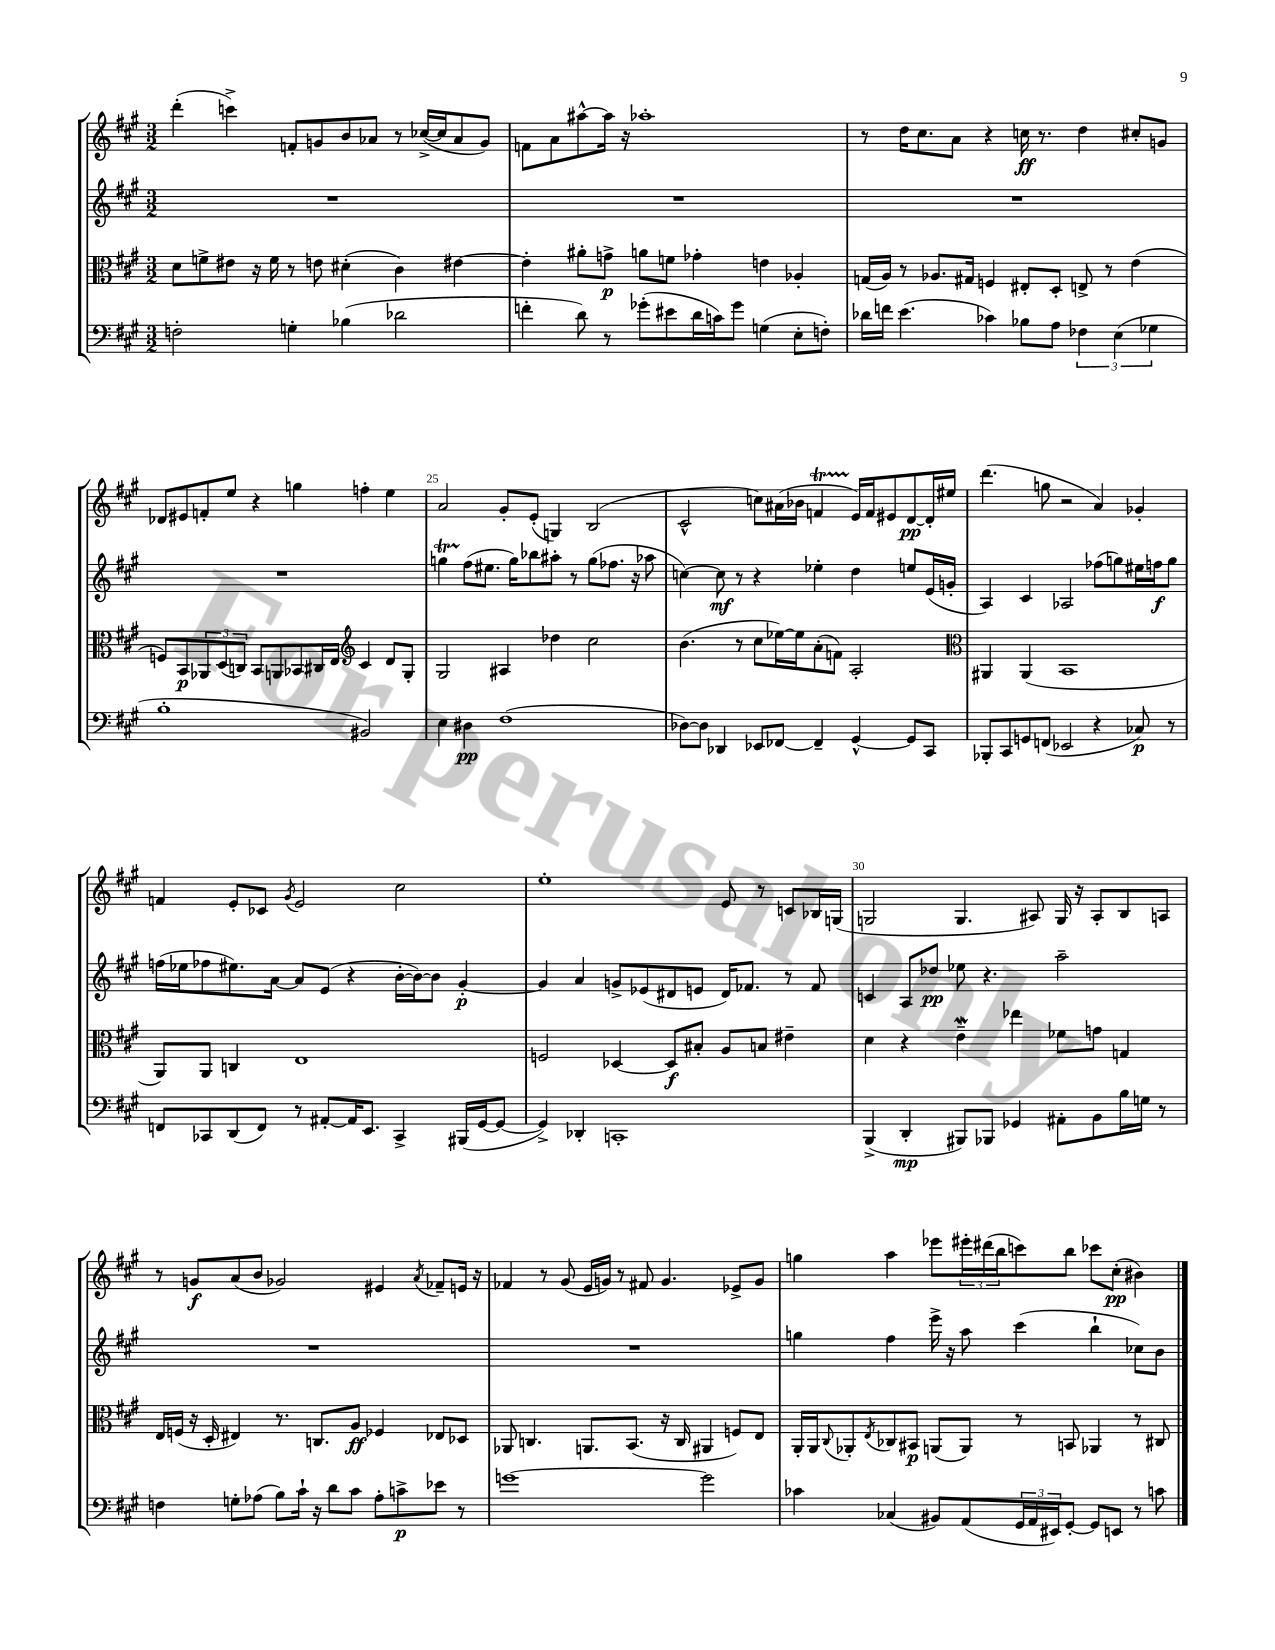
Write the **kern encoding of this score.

**kern	**dynam	**kern	**dynam	**kern	**dynam	**kern	**dynam
*part4	*part4	*part3	*part3	*part2	*part2	*part1	*part1
*staff4	*staff4	*staff3	*staff3	*staff2	*staff2	*staff1	*staff1
*clefF4	*	*clefC3	*	*clefG2	*	*clefG2	*
*k[f#c#g#]	*	*k[f#c#g#]	*	*k[f#c#g#]	*	*k[f#c#g#]	*
*M3/2	*	*M3/2	*	*M3/2	*	*M3/2	*
=21	=21	=21	=21	=21	=21	=21	=21
2Fn'\	.	8d\L	.	1.r	.	(4ddd'\	.
.	.	8fn^\	.	.	.	.	.
.	.	8e#X\J	.	.	.	4cccn^\)	.
.	.	16r	.	.	.	.	.
.	.	16f\	.	.	.	.	.
4Gn'\	.	8r	.	.	.	8fn'/L	.
.	.	8en\	.	.	.	8gn/	.
(4B-X\	.	(4d#X'\	.	.	.	8b/	.
.	.	.	.	.	.	8a-X/J	.
2d-X\	.	4c#\)	.	.	.	8r	.
.	.	.	.	.	.	([16cc-X^/LL	.
.	.	.	.	.	.	16cc-/J]	.
.	.	[4e#X\	.	.	.	8a-/	.
.	.	.	.	.	.	8g/J)	.
=22	=22	=22	=22	=22	=22	=22	=22
4fn'\	.	4e#'\]	.	1.r	.	8fn\L	.
.	.	.	.	.	.	8a\	.
8d\)	.	8a#X'\L	.	.	.	[8aa#X^^\	.
8r	.	8gn^\J	p	.	.	16aa#\Jk]	.
.	.	.	.	.	.	16r	.
(8g-X'\L	.	8an\L	.	.	.	1aa-X'	.
8e#X\	.	8fn\J	.	.	.	.	.
16d\L	.	4g-X'\	.	.	.	.	.
16cn\J)	.	.	.	.	.	.	.
8g-\J	.	.	.	.	.	.	.
(4Gn\	.	4en\	.	.	.	.	.
8E'\L	.	4A-X'/	.	.	.	.	.
8Fn'\J)	.	.	.	.	.	.	.
=23	=23	=23	=23	=23	=23	=23	=23
16d-X\LL	.	(16Gn/LL	.	1.r	.	8r	.
16fn\JJ	.	16A/JJ)	.	.	.	.	.
(4.e\	.	8r	.	.	.	16dd\KL	.
.	.	.	.	.	.	8.cc#\	.
.	.	8.A-X/L	.	.	.	.	.
.	.	.	.	.	.	8a\J	.
.	.	16G#X/Jk	.	.	.	.	.
4c-X\)	.	4Fn/	.	.	.	4r	.
8B-X\L	.	8E#X'/L	.	.	.	16ccn\	ff
.	.	.	.	.	.	8.r	.
8A\J	.	8D'/J	.	.	.	.	.
6F-X\	.	8En^/	.	.	.	4dd\	.
.	.	8r	.	.	.	.	.
(6E\	.	.	.	.	.	.	.
.	.	(4e\	.	.	.	8cc#X'/L	.
6G-X\	.	.	.	.	.	.	.
.	.	.	.	.	.	8gn/J	.
!!LO:LB:g=z
=24	=24	=24	=24	=24	=24	=24	=24
1B'	.	8Fn/L)	.	1.r	.	8d-X/L	.
.	.	8BB/	p	.	.	8e#X/	.
.	.	12AA-X/	.	.	.	8fn'/	.
.	.	(12D/	.	.	.	.	.
.	.	.	.	.	.	8ee/J	.
.	.	12Cn/J)	.	.	.	.	.
.	.	8BB/L	.	.	.	4r	.
.	.	8AAn/	.	.	.	.	.
.	.	8BB-X/	.	.	.	4ggn\	.
.	.	16C#X/L	.	.	.	.	.
.	.	16E/JJ	.	.	.	.	.
*	*	*clefG2	*	*	*	*	*
2BB#X/)	.	4c#/	.	.	.	4ffn'\	.
.	.	8d/L	.	.	.	4ee\	.
.	.	8G#'/J	.	.	.	.	.
=25	=25	=25	=25	=25	=25	=25	=25
4E\	.	2G#/	.	4ggnT\	.	2a/	.
4D#X\	pp	.	.	(8ff#\L	.	.	.
.	.	.	.	8.ee#X\J	.	.	.
(1F#	.	4A#X/	.	.	.	8g#'/L	.
.	.	.	.	16gg\KL)	.	.	.
.	.	.	.	8bb-X\	.	(8e'/J	.
.	.	4dd-X\	.	8aa#X'\J	.	4Gn/)	.
.	.	.	.	8r	.	.	.
.	.	2cc#\	.	(8gg\L	.	(2B/	.
.	.	.	.	8.ff-X\J	.	.	.
.	.	.	.	16r	.	.	.
.	.	.	.	8aa-X\	.	.	.
=26	=26	=26	=26	=26	=26	=26	=26
[8D-X\L)	.	(4.b\	.	[4ccn\)	.	2c#^^/	.
8D-\J]	.	.	.	.	.	.	.
4DD-X/	.	.	.	8cc\]	mf	.	.
.	.	8r	.	8r	.	.	.
8EE-X/L	.	8cc#\L	.	4r	.	8ccn\L)	.
[8FF-X/J	.	[16ee-X\L)	.	.	.	(16a#X\L	.
.	.	16ee-\J]	.	.	.	16b-X\JJ	.
4FF-~/]	.	(8a'\	.	4ee-X'\	.	4fnT/	.
.	.	8fn\J)	.	.	.	.	.
[4GG#^^/	.	2A'/	.	4dd\	.	16e/LL)	.
.	.	.	.	.	.	16f/J	.
.	.	.	.	.	.	8e#X/	.
8GG#/L]	.	.	.	8een/L	.	[8d/	pp
8CC#/J	.	.	.	(16e/L	.	16d'/L]	.
.	.	.	.	16gn'/JJ	.	16ee#X/JJ	.
=27	=27	=27	=27	=27	=27	=27	=27
*	*	*clefC3	*	*	*	*	*
8BBB-X'/L	.	4AA#X/	.	4A/)	.	(4.ddd\	.
8CC#/	.	.	.	.	.	.	.
8GGn/	.	(4AA#/	.	4c#/	.	.	.
(8FFn/J	.	.	.	.	.	8ggn\	.
2EE-X/	.	1BB	.	2A-X/	.	2r	.
4r	.	.	.	(8ff-X\L	.	4a/)	.
.	.	.	.	8ggn\)	.	.	.
8C-X/)	p	.	.	16ee#X\L	.	4g-X'/	.
.	.	.	.	16ffn\J	f	.	.
8r	.	.	.	8gg\J	.	.	.
!!LO:LB:g=z
=28	=28	=28	=28	=28	=28	=28	=28
8FFn/L	.	8AA/L)	.	(16ffn\LL	.	4fn/	.
.	.	.	.	16ee-X\J	.	.	.
8CC-X/	.	8AA/J	.	8ff-X\	.	.	.
(8DD/	.	4Cn/	.	8.ee#X\)	.	8e'/L	.
8FF/J)	.	.	.	.	.	8c-X/J	.
.	.	.	.	[16a\Jk	.	.	.
.	.	.	.	.	.	8qg#/	.
8r	.	1E	.	8a/L]	.	2e/	.
[8AA#X'/L	.	.	.	(8e/J	.	.	.
16AA#/K]	.	.	.	4r	.	.	.
8.EE/J	.	.	.	.	.	.	.
4CC-^/	.	.	.	[16b'\LL	.	2cc#\	.
.	.	.	.	16b\J_)	.	.	.
.	.	.	.	8b\J]	.	.	.
(16BBB#X/LL	.	.	.	[4g#'/	p	.	.
[16GG#/J	.	.	.	.	.	.	.
8GG#/J_	.	.	.	.	.	.	.
=29	=29	=29	=29	=29	=29	=29	=29
4GG#^/])	.	2Fn/	.	4g#/]	.	1ee'	.
4DD-X'/	.	.	.	4a/	.	.	.
1CCn'	.	[4D-X/	.	8gn^/L	.	.	.
.	.	.	.	(8e-X/	.	.	.
.	.	8D-/L]	f	8d#X/	.	.	.
.	.	8B#X'/J	.	8en/J	.	.	.
.	.	8A/L	.	16d#/KL)	.	8e/	.
.	.	.	.	8.f-X/J	.	.	.
.	.	8Bn/J	.	.	.	8r	.
.	.	4e#X~\	.	8r	.	8cn/L	.
.	.	.	.	8f-/	.	16B-X/L	.
.	.	.	.	.	.	(16Gn/JJ	.
=30	=30	=30	=30	=30	=30	=30	=30
(4BBB^/	.	4d\	.	4cn/	.	2Gn/	.
4DD'/	mp	4r	.	8A/L	.	.	.
.	.	.	.	8dd-X/J	pp	.	.
8BBB#X/L)	.	4eW~\	.	8ee-X\	.	4.G/	.
8BBB-X/J	.	.	.	4.r	.	.	.
4GG-X/	.	4ee-X\	.	.	.	.	.
.	.	.	.	.	.	8A#X/)	.
8AA#X'\L	.	8f-X\L	.	2aa~\	.	16G/	.
.	.	.	.	.	.	16r	.
8BB\	.	8gn\J	.	.	.	8A#'/L	.
16B\L	.	4Gn/	.	.	.	8B/	.
16Gn\JJ	.	.	.	.	.	.	.
8r	.	.	.	.	.	8An/J	.
!!LO:LB:g=z
=31	=31	=31	=31	=31	=31	=31	=31
4Fn\	.	16E/LL	.	1.r	.	8r	.
.	.	(16Fn/JJ	.	.	.	.	.
.	.	16r	.	.	.	8gn/L	f
.	.	16D'/	.	.	.	.	.
8Gn'\L	.	4E#X/)	.	.	.	(8a/	.
(8A-X\J	.	.	.	.	.	8b/J	.
8B\L)	.	8.r	.	.	.	2g-X/)	.
16c#`\Jk	.	.	.	.	.	.	.
16r	.	8.Cn/L	.	.	.	.	.
8d\L	.	.	.	.	.	.	.
8c#\J	.	8A/J	ff	.	.	.	.
8A-'\L	.	4F-X/	.	.	.	4e#X/	.
8cn^\	p	.	.	.	.	.	.
.	.	.	.	.	.	8qa/	.
8e-X\J	.	8E-X/L	.	.	.	8f-X~/L	.
8r	.	8D-X/J	.	.	.	16en/Jk	.
.	.	.	.	.	.	16r	.
=32	=32	=32	=32	=32	=32	=32	=32
[1gn	.	8AA-X/	.	1.r	.	4f-X/	.
.	.	4.Cn/	.	.	.	.	.
.	.	.	.	.	.	8r	.
.	.	.	.	.	.	(8g#/	.
.	.	8.AAn/L	.	.	.	16e/LL	.
.	.	.	.	.	.	16gn/JJ)	.
.	.	.	.	.	.	8r	.
.	.	(8.BB/J	.	.	.	.	.
.	.	.	.	.	.	8f#X/	.
.	.	16r	.	.	.	4.g/	.
.	.	16C/	.	.	.	.	.
2g\]	.	4AA#X/	.	.	.	.	.
.	.	8Fn/L)	.	.	.	8e-X^/L	.
.	.	8E/J	.	.	.	8g/J	.
=33	=33	=33	=33	=33	=33	=33	=33
4c-X\	.	16AA'/LL	.	4ggn\	.	4ggn\	.
.	.	16AA/J	.	.	.	.	.
.	.	8qqC#/	.	.	.	.	.
.	.	8AA-X'/	.	.	.	.	.
.	.	8qE/	.	.	.	.	.
(4C-X/	.	8C-X/	.	4ff#\	.	4aa\	.
.	.	8BB#X/J	p	.	.	.	.
8BB#X/L)	.	(8AAn/L	.	16eee^\	.	8eee-X\L	.
.	.	.	.	16r	.	.	.
(8AA/	.	8AA/J)	.	8aa\	.	24eee#X'\L	.
.	.	.	.	.	.	(24ddd#X\	.
.	.	.	.	.	.	24bb\J	.
24GG#/L	.	8r	.	(4ccc#\	.	8cccn\)	.
24AA/	.	.	.	.	.	.	.
24EE#X/J)	.	.	.	.	.	.	.
[8GG#'/J	.	8BBn/	.	.	.	8bb\J	.
8GG#/L]	.	4AA-X/	.	4bb`\	.	8ccc-X\L	.
8EEn/J	.	.	.	.	.	(8cc#'\J	pp
8r	.	8r	.	8cc-X\L)	.	4b#X\)	.
8cn\	.	8C#X/	.	8b\J	.	.	.
==	==	==	==	==	==	==	==
*-	*-	*-	*-	*-	*-	*-	*-
